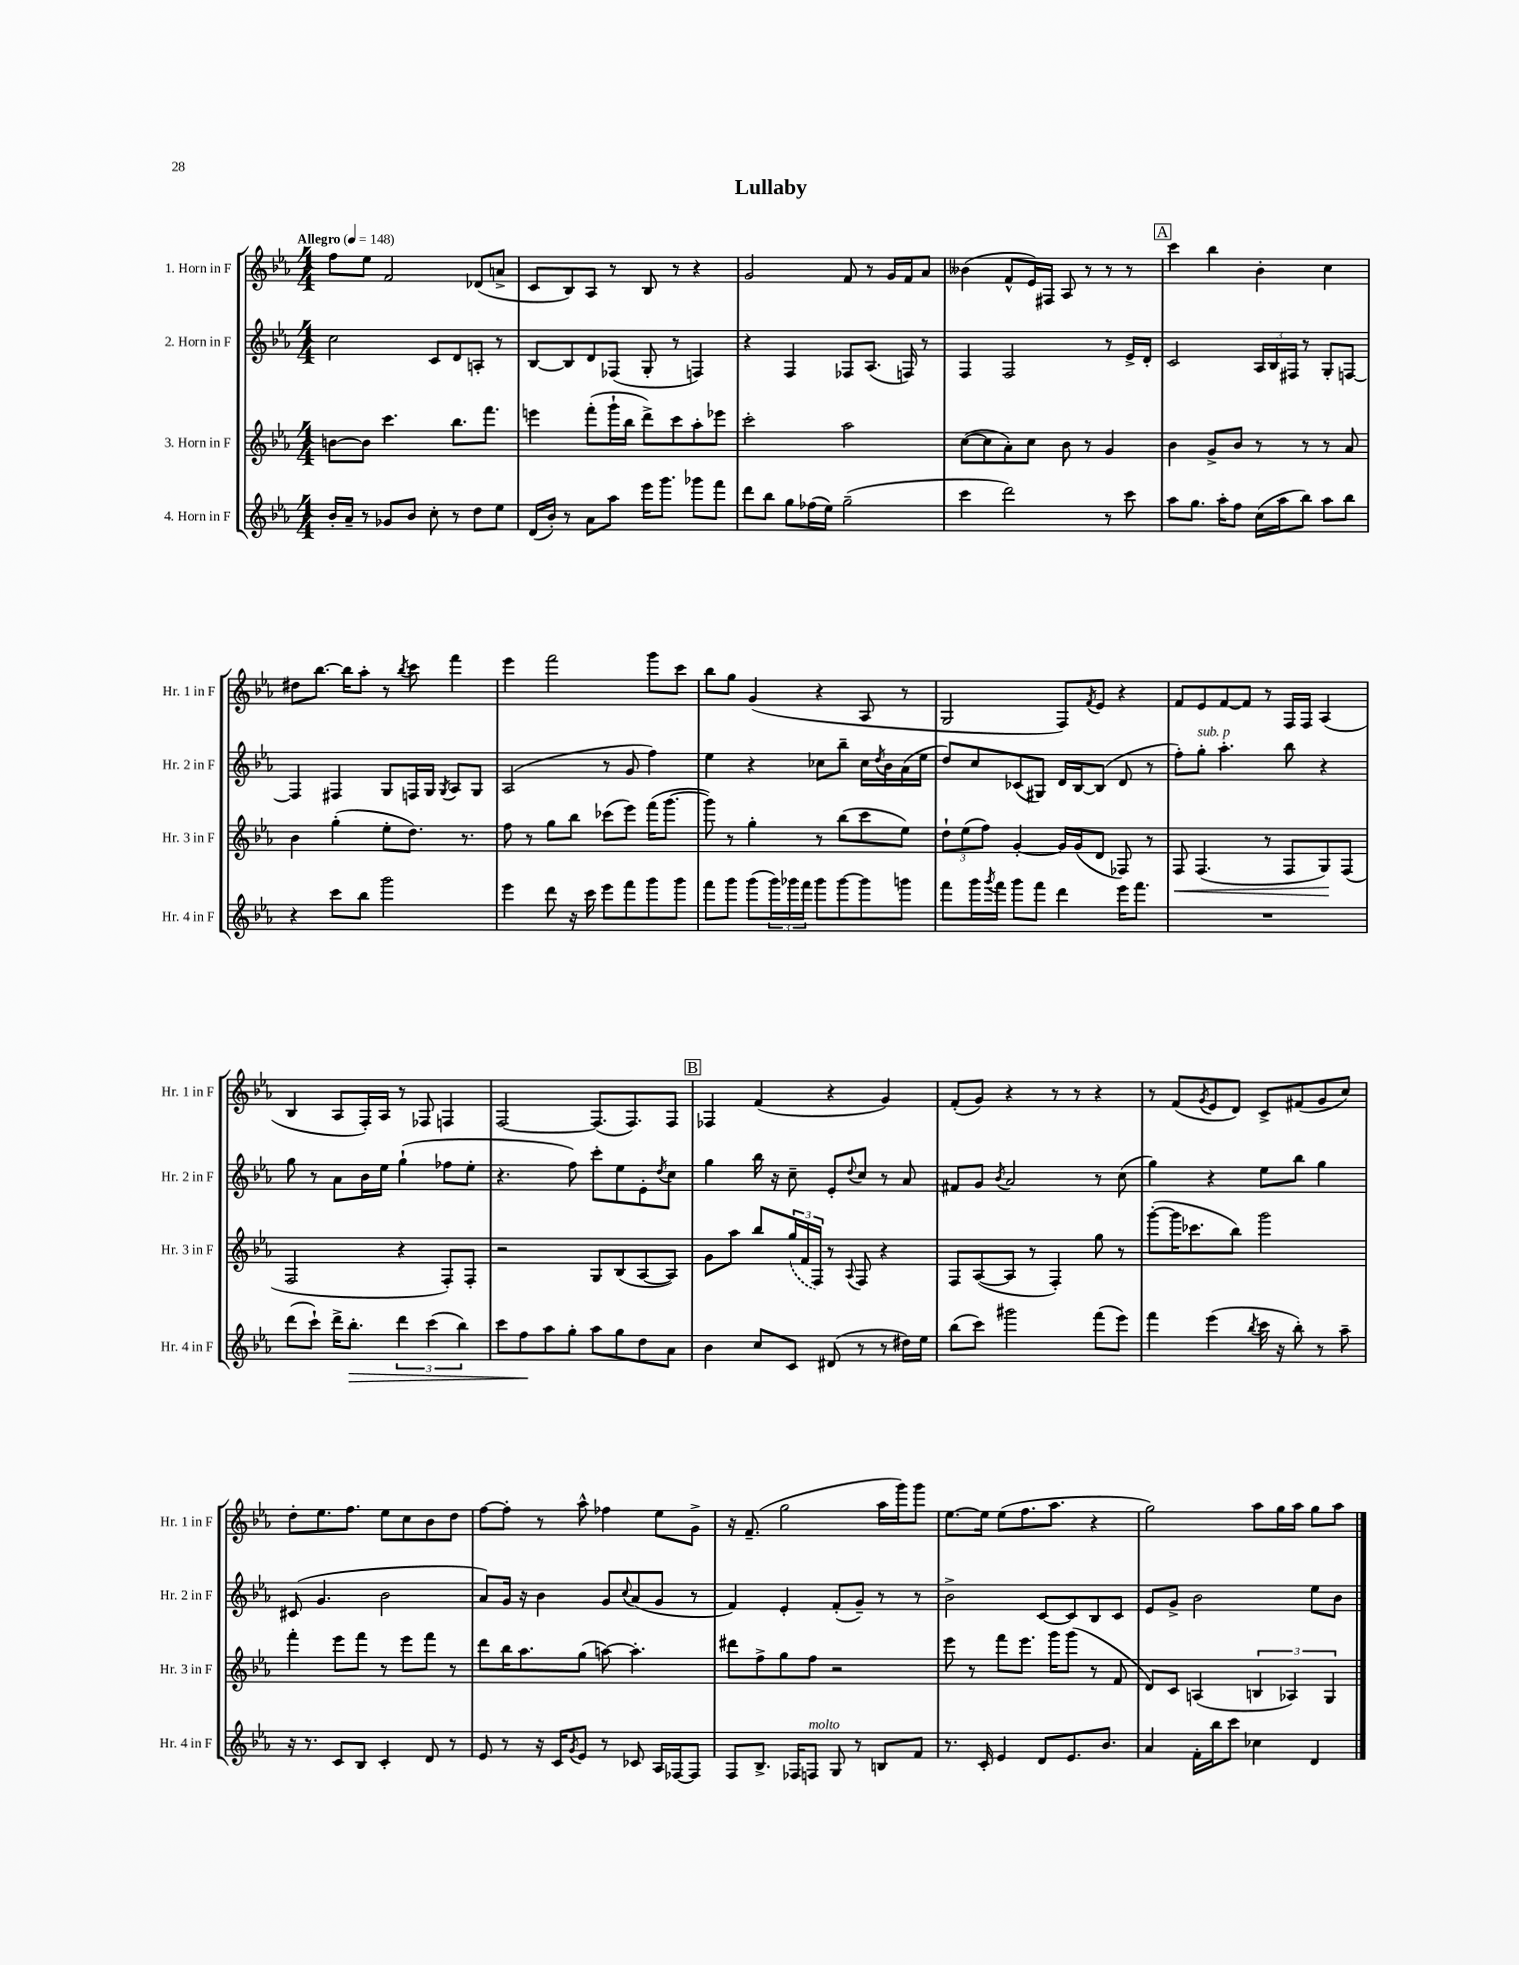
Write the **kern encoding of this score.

**kern	**dynam	**kern	**dynam	**kern	**kern
*part4	*part4	*part3	*part3	*part2	*part1
*staff4	*staff4	*staff3	*staff3	*staff2	*staff1
*I"4. Horn in F	*	*I"3. Horn in F	*	*I"2. Horn in F	*I"1. Horn in F
*I'Hr. 4 in F	*	*I'Hr. 3 in F	*	*I'Hr. 2 in F	*I'Hr. 1 in F
*clefG2	*	*clefG2	*	*clefG2	*clefG2
*k[b-e-a-]	*	*k[b-e-a-]	*	*k[b-e-a-]	*k[b-e-a-]
*M4/4	*	*M4/4	*	*M4/4	*M4/4
*MM148	*	*MM148	*	*MM148	*MM148
=1	=1	=1	=1	=1	=1
!	!	!	!	!	!LO:TX:a:B:t=Allegro
16b-'/LL	.	[8bn\L	.	2cc\	8ff\L
16a-~/JJ	.	.	.	.	.
8r	.	8b\J]	.	.	8ee-\J
8g-X/L	.	4.ccc\	.	.	2f/
8b-/J	.	.	.	.	.
8cc'\	.	.	.	8c/L	.
8r	.	8.bb-\L	.	8d/	.
8dd\L	.	.	.	8An'/J	(8d-X/L
.	.	8.fff\J	.	.	.
8ee-\J	.	.	.	8r	8an^/J
=2	=2	=2	=2	=2	=2
(16d/LL	.	4eeen\	.	[8B-/L	8c/L
16b-'/JJ)	.	.	.	.	.
8r	.	.	.	8B-/]	8B-/)
8a-\L	.	(8fff'\L	.	8d/	8A-/J
8aa-\J	.	16ggg`\L	.	(8F-X/J	8r
.	.	16bb-\JJ	.	.	.
16eee-\KL	.	8ddd^\L)	.	8G'/	8B-/
8.ggg\J	.	.	.	.	.
.	.	8ccc\	.	8r	8r
8ggg-X\L	.	8aa-'\	.	4Fn/)	4r
8fff\J	.	8eee-X\J	.	.	.
=3	=3	=3	=3	=3	=3
8ddd\L	.	2ccc'\	.	4r	2g/
8bb-\J	.	.	.	.	.
8gg\L	.	.	.	4F/	.
(16ff-X\L	.	.	.	.	.
16ee-\JJ)	.	.	.	.	.
(2gg~\	.	2aa-\	.	8F-X/L	8f/
.	.	.	.	(8.A-/J	8r
.	.	.	.	.	16g/LL
.	.	.	.	16Fn/)	16f/J
.	.	.	.	8r	8a-/J
=4	=4	=4	=4	=4	=4
4ccc\	.	([8cc\L	.	4F/	(4b--X\
.	.	8cc\]	.	.	.
2ddd\)	.	8a-'\)	.	2F/	8f^^/L
.	.	8cc\J	.	.	16e-/L)
.	.	.	.	.	16F#X/JJ
.	.	8b-\	.	.	8A-/
.	.	8r	.	.	8r
8r	.	4g/	.	8r	8r
8ccc\	.	.	.	16e-^/LL	8r
.	.	.	.	16d'/JJ	.
!!LO:REH:place=s1:t=A
=5	=5	=5	=5	=5	=5
8aa-\L	.	4b-\	.	2c/	4ccc\
8.gg\J	.	.	.	.	.
.	.	8g^/L	.	.	4bb-\
16aa-'\KL	.	.	.	.	.
8ff\J	.	8b-/J	.	.	.
(16cc\LL	.	8r	.	24A-/LL	4b-'\
.	.	.	.	24B-/	.
16aa-\J	.	.	.	.	.
.	.	.	.	24F#X/JJ	.
8bb-\J)	.	8r	.	8r	.
8aa-\L	.	8r	.	8G'/L	4cc\
8bb-\J	.	8a-/	.	[8Fn/J	.
!!LO:LB:g=z
=6	=6	=6	=6	=6	=6
4r	.	4b-\	.	4F/]	8dd#X\L
.	.	.	.	.	[8.bb-\J
8ccc\L	.	(4gg'\	.	4F#X/	.
.	.	.	.	.	16bb-\KL]
8bb-\J	.	.	.	.	8aa-'\J
2ggg\	.	8ee-'\L	.	8G/L	8r
.	.	.	.	.	8qbb-/
.	.	8.dd\J)	.	16Fn/L	8ccc\
.	.	.	.	16G/JJ	.
.	.	.	.	8qG/	.
.	.	.	.	8A-/L	4fff\
.	.	8.r	.	.	.
.	.	.	.	8G/J	.
=7	=7	=7	=7	=7	=7
4eee-\	.	8ff\	.	(2A-/	4eee-\
.	.	8r	.	.	.
8ddd\	.	8gg\L	.	.	2fff\
16r	.	8bb-\J	.	.	.
16ccc\	.	.	.	.	.
8eee-\L	.	(8ccc-X\L	.	8r	.
8fff\	.	8eee-\J)	.	8g/	.
8ggg\	.	(16fff\KL	.	4ff\)	8ggg\L
.	.	[8.ggg\J	.	.	.
8ggg\J	.	.	.	.	8ccc\J
=8	=8	=8	=8	=8	=8
8fff\L	.	8ggg\])	.	4ee-\	8bb-\L
8ggg\J	.	8r	.	.	8gg\J
(8ggg\L	.	4gg'\	.	4r	(4g/
24ggg\L)	.	.	.	.	.
24ggg-X\	.	.	.	.	.
24fff\JJ	.	.	.	.	.
8ggg-\L	.	8r	.	8cc-X\L	4r
[8ggg-\	.	(8bb-\L	.	8bb-~\J	.
8ggg-\]	.	8ccc\	.	16cc-\LL	8A-/
.	.	.	.	8qdd/	.
.	.	.	.	16b-\	.
8gggn\J	.	8ee-\J)	.	(16a-\	8r
.	.	.	.	16ee-\JJ	.
=9	=9	=9	=9	=9	=9
8fff\L	.	12dd`\L	.	8dd/L)	2G/
.	.	(12ee-\	.	.	.
16ggg\L	.	.	.	8cc/	.
.	.	12ff\J)	.	.	.
8qggg/	.	.	.	.	.
16fff\JJ	.	.	.	.	.
8ggg\L	.	[4g'/	.	(8c-X/	.
8fff\J	.	.	.	8G#X/J)	.
4ddd\	.	16g/LL]	.	16d/LL	8F/L)
.	.	(16g/J	.	[16B-/J	.
.	.	.	.	.	8qf/
.	.	8d/J	.	(8B-/J]	8e-/J
16eee-\KL	.	8F-X/)	.	8d/	4r
8.fff\J	.	.	.	.	.
.	.	8r	.	8r	.
=10	=10	=10	=10	=10	=10
!	!	!	!LO:HP:b	!	!
1r	.	8F/	<	8ff'\L)	8f/L
!	!	!	!	!LO:TX:a:i:t=sub. p	!
.	.	(4.F/	.	8gg'\J	8e-/
.	.	.	.	4.aa-'\	[8f/
.	.	.	.	.	8f/J]
.	.	8r	.	.	8r
.	.	8F/L	.	8bb-\	16F/LL
.	.	.	.	.	16F/JJ
.	.	8G/)	.	4r	(4A-/
.	.	(8F/J	[	.	.
!!LO:LB:g=z
=11	=11	=11	=11	=11	=11
(8ddd\L	.	2F/	.	8gg\	4B-/
8ccc`\J)	.	.	.	8r	.
16ddd^\KL	.	.	.	8a-\L	8A-/L
!	!LO:HP:b	!	!	!	!
8.bb-'\J	>	.	.	.	.
.	.	.	.	16b-\L	16F'/L)
.	.	.	.	16ee-\JJ	16A-/JJ
6ddd\	.	4r	.	(4gg`\	8r
.	.	.	.	.	8F-X/
(6ccc\	.	.	.	.	.
.	.	8F'/L)	.	8ff-X\L	4Fn/
6bb-\)	.	.	.	.	.
.	.	8F'/J	.	8ee-'\J	.
=12	=12	=12	=12	=12	=12
8ccc\L	.	2r	.	4.r	[2F/
8ff\	.	.	.	.	.
8aa-\	]	.	.	.	.
8gg'\J	.	.	.	8ff\)	.
8aa-\L	.	8G/L	.	8ccc'\L	(8.F/L]
8gg\	.	(8B-/	.	8ee-\	.
.	.	.	.	.	8.F/)
8dd\	.	[8A-/	.	8e-'\	.
.	.	.	.	8qdd/	.
8a-\J	.	8A-/J])	.	8cc\J	8F/J
!!LO:REH:place=s1:t=B
=13	=13	=13	=13	=13	=13
4b-\	.	8g\L	.	4gg\	4F-X/
.	.	8aa-\J	.	.	.
8cc/L	.	8bb-/L	.	16bb-\	(4f/
.	.	.	.	16r	.
8c/J	.	(24gg/L	.	8cc~\	.
.	.	24f/	.	.	.
.	.	24F/JJ)	.	.	.
(8d#X/	.	8r	.	8e-'/L	4r
.	.	8qqA-/	.	8qqdd/	.
8r	.	8F/	.	8cc/J	.
8r	.	4r	.	8r	4g/)
16dd#X\LL)	.	.	.	8a-/	.
16ee-\JJ	.	.	.	.	.
=14	=14	=14	=14	=14	=14
(8bb-\L	.	8F/L	.	8f#X/L	(8f'/L
8ccc\J)	.	([8A-/	.	8g/J	8g/J)
.	.	.	.	8qb-/	.
2ggg#X\	.	8A-/J]	.	2a-/	4r
.	.	8r	.	.	.
.	.	4F'/)	.	.	8r
.	.	.	.	.	8r
(8fff\L	.	8gg\	.	8r	4r
8eee-\J)	.	8r	.	(8cc\	.
=15	=15	=15	=15	=15	=15
4fff\	.	([8ggg'\L	.	4gg\)	8r
.	.	16ggg\K]	.	.	(8f/L
.	.	8.ccc-X\	.	.	.
.	.	.	.	.	8qg/
(4eee-\	.	.	.	4r	8e-/
.	.	8bb-\J)	.	.	8d/J)
8qbb-/	.	.	.	.	.
16ccc\	.	2ggg\	.	8ee-\L	8c^/L
16r	.	.	.	.	.
8bb-'\)	.	.	.	8bb-\J	(8f#X/
8r	.	.	.	4gg\	8g/
8aa-~\	.	.	.	.	8cc/J)
!!LO:LB:g=z
=16	=16	=16	=16	=16	=16
16r	.	4fff'\	.	(8c#X/	8dd'\L
8.r	.	.	.	.	.
.	.	.	.	4.g/	8.ee-\
8c/L	.	8eee-\L	.	.	.
.	.	.	.	.	8.ff\J
8B-/J	.	8fff\J	.	.	.
4c'/	.	8r	.	2b-\	8ee-\L
.	.	8eee-\L	.	.	8cc\
8d/	.	8fff\J	.	.	8b-\
8r	.	8r	.	.	8dd\J
=17	=17	=17	=17	=17	=17
8e-/	.	8ddd\L	.	8a-/L)	[8ff\L
8r	.	16bb-\K	.	16g/Jk	8ff'\J]
.	.	8.aa-\	.	16r	.
16r	.	.	.	4b-\	8r
16c/KL	.	.	.	.	.
8qg/	.	.	.	.	.
8e-/J	.	(8gg\J	.	.	8aa-^^\
8r	.	[8aan\)	.	8g/L	4ff-X\
.	.	.	.	8qqcc/	.
8c-X/	.	4.aa'\]	.	(8a-/	.
16A-/LL	.	.	.	8g/J	8ee-\L
[16F-X/J	.	.	.	.	.
8F-/J]	.	.	.	8r	8g^\J
=18	=18	=18	=18	=18	=18
8F/L	.	8ddd#X\L	.	4f/)	16r
.	.	.	.	.	(8.f~/
8.B-^/J	.	8ff^\	.	.	.
.	.	8gg\	.	4e-'/	2gg\
16F-X/KL	.	.	.	.	.
!LO:TX:a:i:t=molto	!	!	!	!	!
8Fn/J	.	8ff\J	.	.	.
8G/	.	2r	.	(8f'/L	.
8r	.	.	.	8g~/J)	.
8Bn/L	.	.	.	8r	16aa-\LL
.	.	.	.	.	16ggg\J)
8f/J	.	.	.	8r	8ggg\J
=19	=19	=19	=19	=19	=19
8.r	.	8eee-\	.	2b-^\	[8.ee-\L
.	.	8r	.	.	.
16c'/	.	.	.	.	16ee-\Jk]
4e-/	.	8fff\L	.	.	(8ee-\L
.	.	8.eee-\J	.	.	8.ff\
8d/L	.	.	.	[8c/L	.
.	.	16ggg\KL	.	.	8.aa-\J
8.e-/	.	(8ggg\J	.	8c/]	.
.	.	8r	.	8B-/	4r
8.b-/J	.	.	.	.	.
.	.	8f/	.	8c/J	.
=20	=20	=20	=20	=20	=20
4a-/	.	8d/L)	.	8e-/L	2gg\)
.	.	8c/J	.	8g^/J	.
16f'\LL	.	(4An/	.	2b-\	.
16bb-\J	.	.	.	.	.
8ccc\J	.	.	.	.	.
4cc-X\	.	6Bn/	.	.	8aa-\L
.	.	.	.	.	16gg\L
.	.	6A-X/)	.	.	.
.	.	.	.	.	16aa-\JJ
4d/	.	.	.	8ee-\L	8gg\L
.	.	6G/	.	.	.
.	.	.	.	8b-\J	8aa-\J
==	==	==	==	==	==
*-	*-	*-	*-	*-	*-
